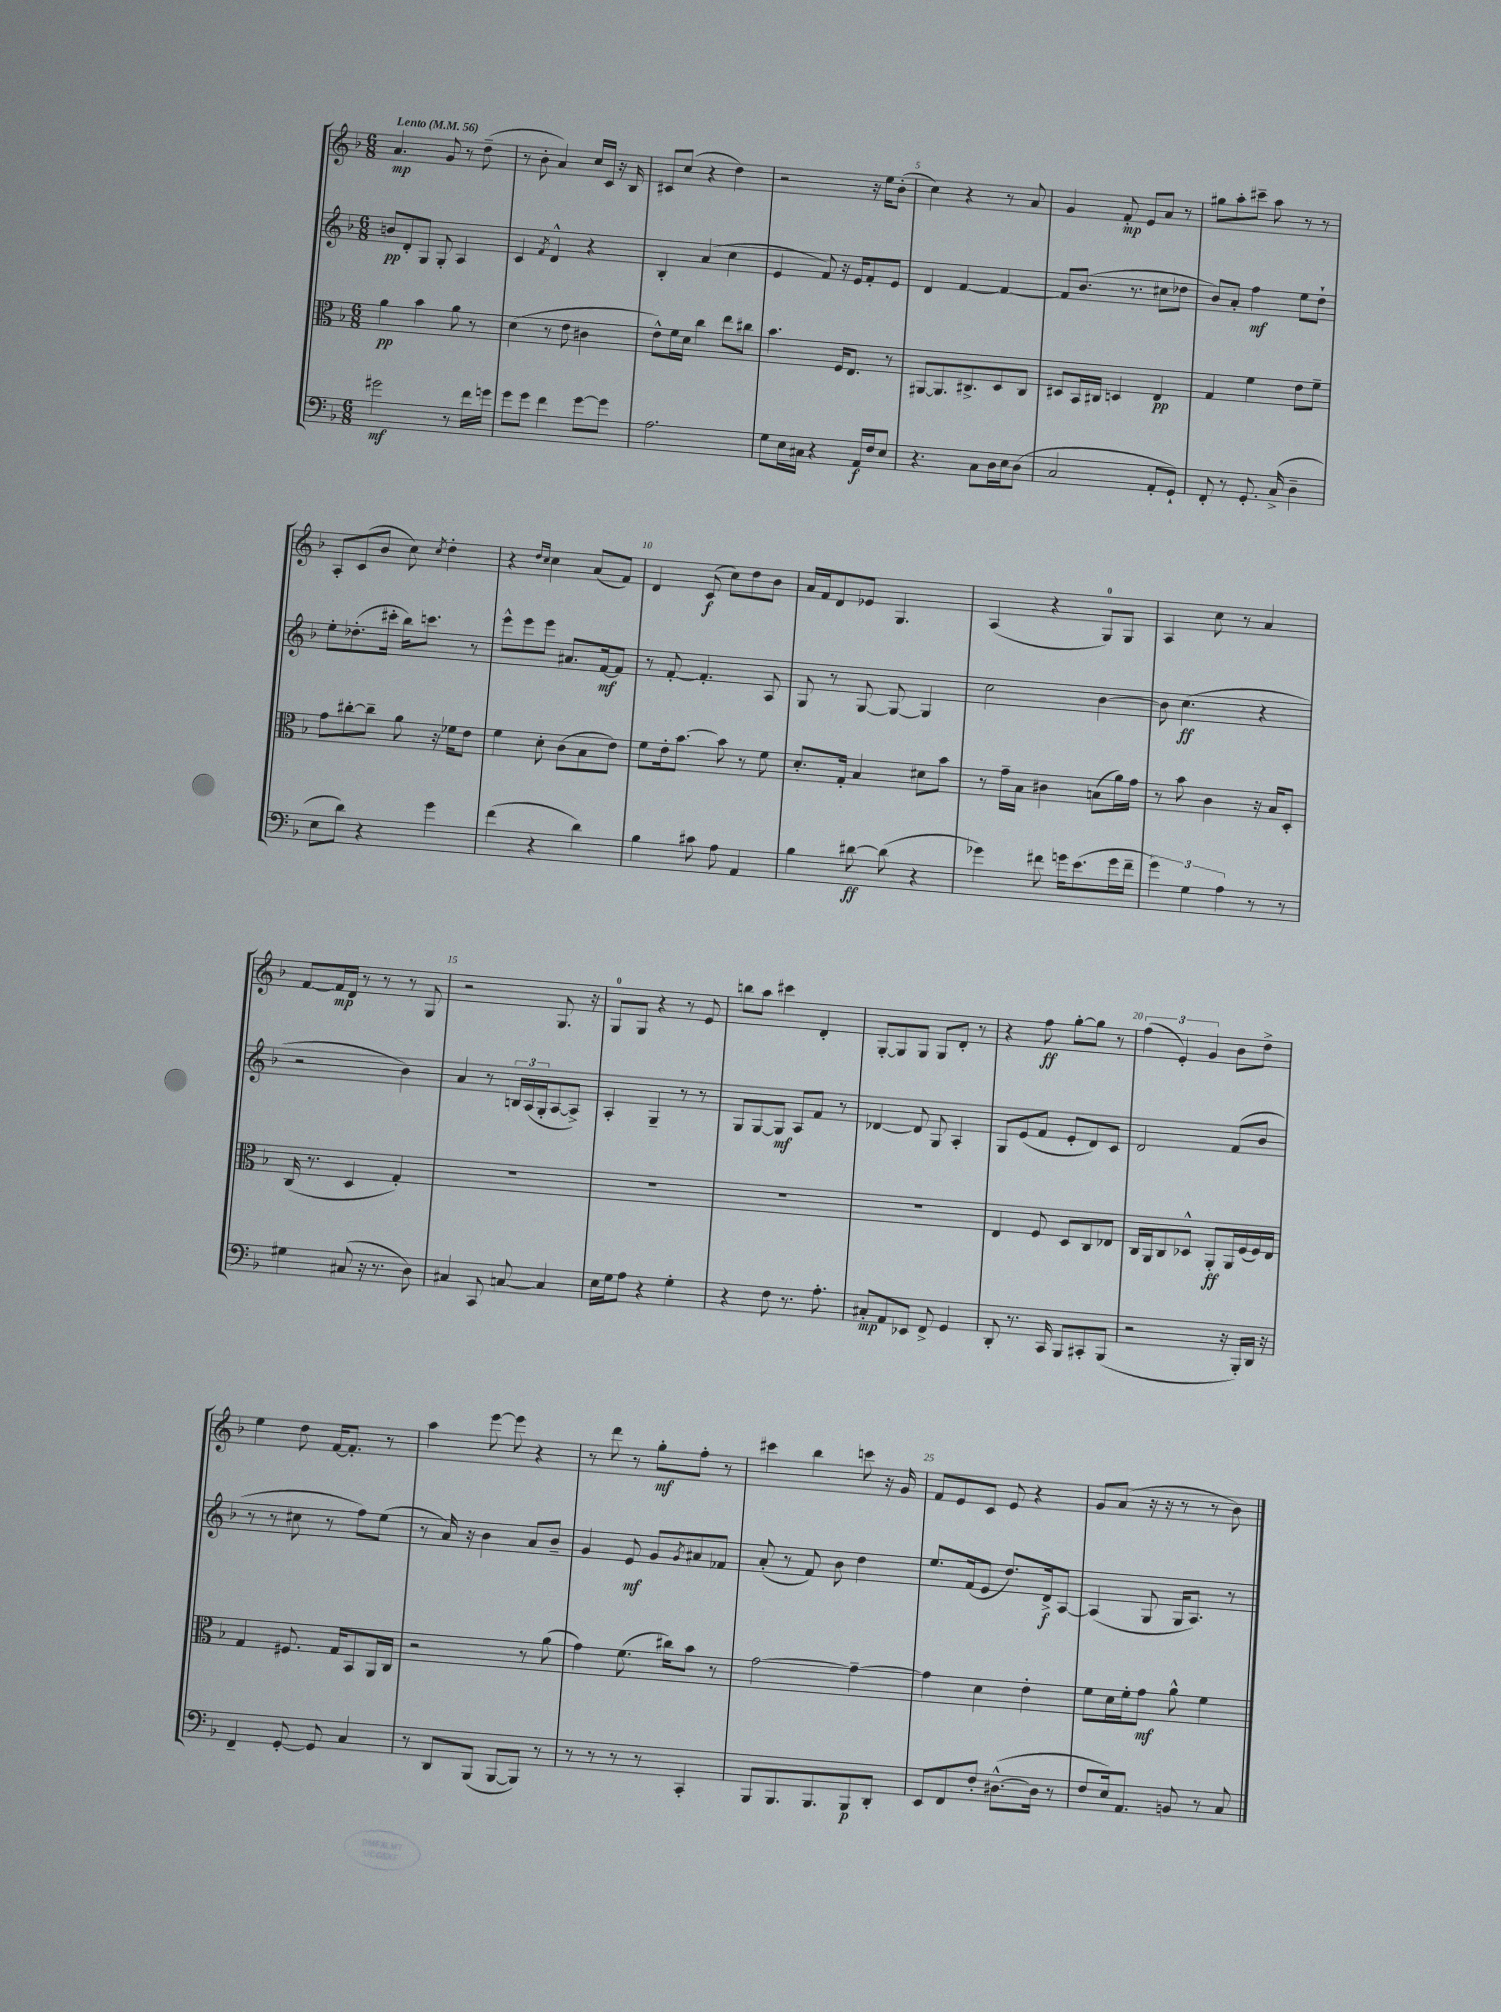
<<
\new StaffGroup <<
\new Staff = "s0" {
    \clef treble \key f \major \numericTimeSignature \time 6/8 \tempo "Lento" 4 = 56
    a'4.\mp g'8 r8 d''8--( |
    r8 bes'8-. a'4) c''16 c'16 r16 bes16 |
    cis'8 c''8( r4 d''4) |
    r2 r16 e''16 bes'8-.( |
    c''4) r4 r8 a'8 |
    g'4 f'8-.\mp e'8 a'8 r8 |
    gis''8 a''8-. cis'''8-- a''8 r8 r8 |
    a8-. c'8( bes'8 c''8) \acciaccatura { c''8 } d''4-. |
    r4 \grace { d''16 c''16 } c''4 a'8( f'8) |
    d'4 c'8\f( c''8) d''8 bes'8 |
    a'16 f'16 d'8 ees'8 g4. |
    a4( r4 g8-0) g8 |
    a4 c''8 r8 a'4 |
    f'8~ f'16\mp d'16 r8 r8 r8 g8 |
    r2 g8. r16 |
    g8-0 g8 r4 r8 e'8 |
    b''8 a''8 cis'''4 d'4-. |
    g8~-. g8 g8 g8 d'8-. r8 |
    r4 f''8\ff g''8~-. g''8 r8 |
    \tuplet 3/2 { f''4( e'4-.) g'4 } bes'8 d''8-> |
    e''4 d''8 f'16~ f'8.-. r8 |
    a''4 e'''8~ e'''8 r4 |
    r8 d'''8 r8 g''8-.\mf f''8-. r8 |
    cis'''4 bes''4 c'''8 r16 g'16 |
    f'8 e'8 c'8 e'8 r4 |
    g'8 a'8( r16 r16 r8 r8 bes'8) \bar "|." |
}
\new Staff = "s1" {
    \clef treble \key f \major \numericTimeSignature \time 6/8
    b'8\pp d'8-. g8 g8-. a4 |
    c'4 \acciaccatura { f'8 } d'4-^ r4 |
    bes4-. a'4( c''4 |
    e'4 f'8) r16 e'16 f'8-. e'8 |
    d'4 f'4~ f'4~ |
    f'8 bes'8.( r8. cis''8 des''8 |
    bes'8) a'8-. f''4\mf e''8 d''8-! |
    e''8-. des''8.-.( cis'''16-. bes''16) c'''8. r8 |
    e'''8-^ e'''8 e'''8 ais'8. f'16~\mf f'8 |
    r8 f'8~-. f'4.-. a8 |
    g8 r8 g8~ g8~ g4 |
    c''2 bes'4~ |
    bes'8 c''4.\ff( r4 |
    r2 bes'4) |
    a'4 r8 \tuplet 3/2 { b16 a16( g16-. } a8~ a8->) |
    a4-. g4-- r8 r8 |
    g8 g8~ g8\mf a8 f'8 r8 |
    des'4~ des'8 g8 a4-. |
    g8 e'8( f'8 e'8-. d'8) c'8 |
    d'2 f'8( bes'8 |
    r8 r8 cis''8 r8 f''8) e''8( |
    r8 a'16) r16 bes'4 a'8 bes'8-- |
    g'4 e'8\mf g'8 \acciaccatura { g'8 } ais'8 fes'8 |
    a'8-.( r8 f'8) bes'8 d''4 |
    e''8. f'16( e'8 d''8.) d'16->\f a8~ |
    a4( g8 g16 a8.) r8 \bar "|." |
}
\new Staff = "s2" {
    \clef alto \key f \major \numericTimeSignature \time 6/8
    a'4\pp bes'4 a'8 r8 |
    d'4( r8 e'8 cis'4 |
    e'8-^) f'16 d'16 c''4 e''8 cis''8 |
    bes'4. f16 e8. r8 |
    ais,8~ ais,8. cis8.-> d8 cis8 |
    dis8 bes,16 cis16 d4 e4\pp |
    g4 f'4 e'8 f'8-- |
    g'8 cis''8~-. cis''8-- a'8 r16 fes'16 e'8 |
    f'4 d'8-. c'8( bes8 e'8) |
    f'8 e'16-. bes'8.~ bes'8 r8 f'8 |
    d'8.-. g16-. bes4 dis'8 bes'8 |
    r8 g'16-- bes16 cis'4 b8( a'16) g'16 |
    r8 bes'8 c'4 r16 bes16 d8-. |
    c16( r8. d4 g4-.) |
    R2. |
    R2. |
    R2. |
    R2. |
    e4 f8 d8 c8 ees8 |
    c16 a,16 c8 des8-^ a,8-.\ff a,16 f16( f16) e16 |
    g4 fis8. g16 bes,8 a,16 c16 |
    r2 r8 a'8( |
    g'4) f'8.( cis''16) bes'8 r8 |
    g'2~ g'4~-- |
    g'4 d'4 e'4-. |
    f'8 d'16 f'16-. g'8\mf a'8-^ f'4 \bar "|." |
}
\new Staff = "s3" {
    \clef bass \key f \major \numericTimeSignature \time 6/8
    gis'2\mf r8 f'16 g'16 |
    g'8 g'8 f'4 g'8~ g'8 |
    a2. |
    g8 e16 cis16 r4 a,16\f f16 e8 |
    r4. c8 d16 e16 d8( |
    c2 a,8-. g,8-!) |
    f,8-. r8 g,8.-. c16->( d4-- |
    e8 d'8) r4 g'4 |
    f'4( r4 d'4) |
    bes4 cis'8 a8 a,4 |
    bes4 dis'8~\ff dis'8( r4 |
    ges'4) fis'8 g'16 e'8.( g'16 fis'16-- |
    \tuplet 3/2 { g'4) g4 a4 } r8 r8 |
    gis4 cis8( r16 r8. d8) |
    cis4 c,8 c8~ c4 |
    e16 g16 a8 r4 g4-. |
    r4 f8 r8. a8.-. |
    cis8-.\mp a,8 ees,8 f,8-> g,4 |
    d,8-. r8. c,16 bes,,8 cis,8-. bes,,8( |
    r2 r16 bes,,16-.) d,16 r16 |
    f,4-- g,8~-. g,8 c4 |
    r8 d,8 bes,,8( bes,,8~ bes,,8) r8 |
    r8 r8 r8 r8 c,4-. |
    bes,,8 bes,,8. bes,,8. bes,,8\p d,8-. |
    e,8 f,8 f8-. dis8.~-^( dis16 r8 |
    f8 e16) a,8. b,8 r8 c8 \bar "|." |
}
>>
>>
\layout { \context { \Score \override BarNumber.break-visibility = ##(#f #t #t) barNumberVisibility = #(every-nth-bar-number-visible 5) } }
